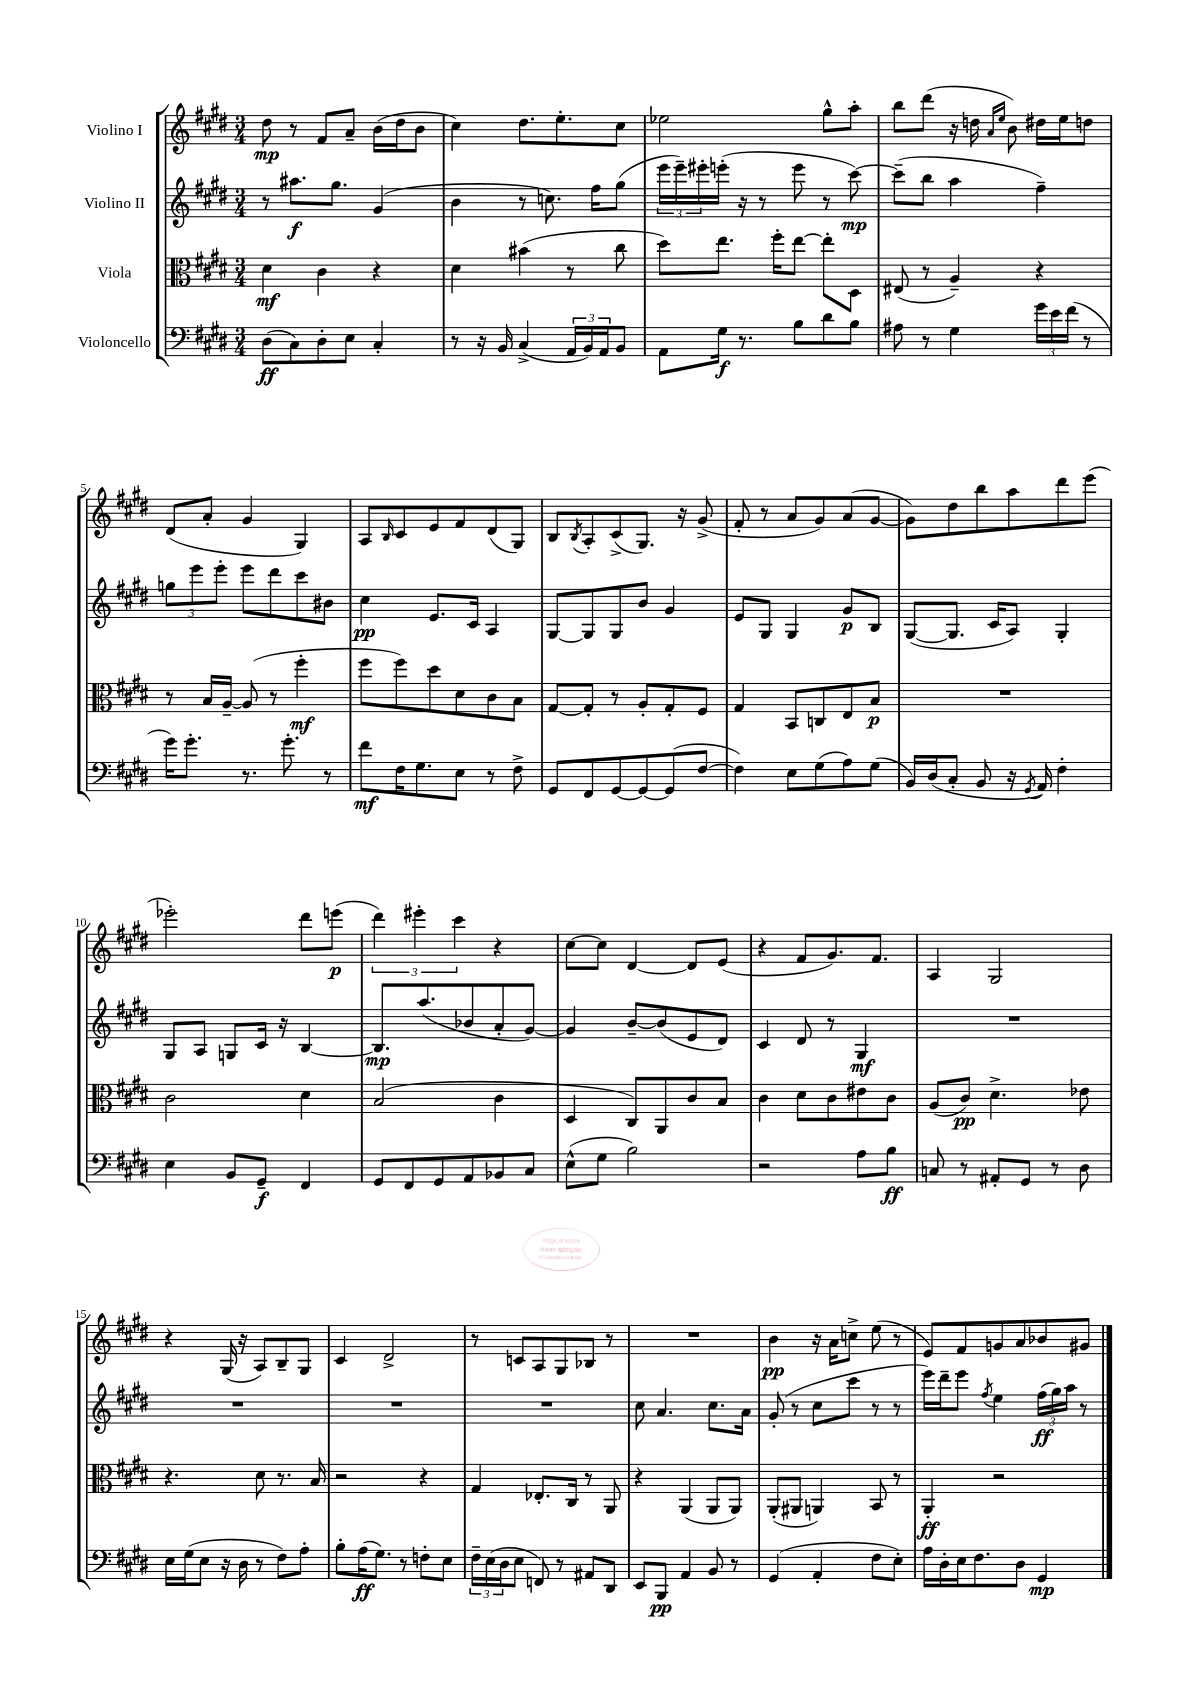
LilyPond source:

<<
\new StaffGroup <<
\new Staff = "s0" \with { instrumentName = "Violino I" } {
    \clef treble \key e \major \numericTimeSignature \time 3/4
    dis''8\mp r8 fis'8 a'8-- b'16( dis''16 b'8 |
    cis''4) dis''8. e''8.-. cis''8 |
    ees''2 gis''8-^ a''8-. |
    b''8 dis'''8( r16 d''16 \grace { a'16 e''16 } b'8) dis''16 e''16 d''8 |
    dis'8( a'8-. gis'4 gis4) |
    a8 \grace { b16 } cis'8 e'8 fis'8 dis'8( gis8) |
    b8 \acciaccatura { b8 } a8-. cis'8->( gis8.) r16 gis'8->( |
    fis'8-. r8 a'8 gis'8) a'8( gis'8~ |
    gis'8) dis''8 b''8 a''8 dis'''8 e'''8( |
    ees'''2-.) dis'''8 e'''8\p( |
    \tuplet 3/2 { dis'''4) eis'''4-. cis'''4 } r4 |
    cis''8~ cis''8 dis'4~ dis'8 e'8( |
    r4 fis'8 gis'8.) fis'8. |
    a4 gis2 |
    r4 gis16( r16 a8) b8-- gis8 |
    cis'4 dis'2-> |
    r8 c'8 a8 gis8 bes8 r8 |
    R2. |
    b'4\pp r16 a'16 c''8-> e''8( r8 |
    e'8) fis'8 g'8 a'8 bes'8 gis'8 \bar "|." |
}
\new Staff = "s1" \with { instrumentName = "Violino II" } {
    \clef treble \key e \major \numericTimeSignature \time 3/4
    r8 ais''8.\f gis''8. gis'4( |
    b'4 r8 c''8.) fis''16 gis''8( |
    \tuplet 3/2 { e'''16 e'''16--) eis'''16-. } e'''16-.( r16 r8 e'''8 r8 cis'''8~\mp) |
    cis'''8--( b''8 a''4 fis''4--) |
    \tuplet 3/2 { g''8 e'''8 e'''8-. } e'''8 dis'''8 cis'''8 bis'8 |
    cis''4\pp e'8. cis'16 a4 |
    gis8~ gis8 gis8 b'8 gis'4 |
    e'8 gis8 gis4 gis'8\p b8 |
    gis8~( gis8. cis'16 a8) gis4-. |
    gis8 a8 g8 cis'16 r16 b4~ |
    b8.\mp a''8.( bes'8 a'8-. gis'8~) |
    gis'4 b'8~-- b'8( e'8 dis'8) |
    cis'4 dis'8 r8 gis4\mf |
    R2. |
    R2. |
    R2. |
    R2. |
    cis''8 a'4. cis''8. a'16 |
    gis'8-.( r8 cis''8 cis'''8 r8 r8 |
    e'''16) dis'''16-- e'''8 \acciaccatura { fis''8 } e''4 \tuplet 3/2 { fis''16\ff( gis''16) a''16 } r8 \bar "|." |
}
\new Staff = "s2" \with { instrumentName = "Viola" } {
    \clef alto \key e \major \numericTimeSignature \time 3/4
    dis'4\mf cis'4 r4 |
    dis'4 bis'4( r8 cis''8 |
    dis''8) e''8. fis''16-. e''8~ e''8-. dis8 |
    eis8( r8 a4--) r4 |
    r8 b16 a16~-- a8( r8 fis''4-.\mf |
    fis''8 fis''8) dis''8 dis'8 cis'8 b8 |
    gis8~ gis8-. r8 a8-. gis8-. fis8 |
    gis4 b,8 c8 e8 b8\p |
    R2. |
    cis'2 dis'4 |
    b2( cis'4 |
    dis4 cis8) a,8 cis'8 b8 |
    cis'4 dis'8 cis'8 eis'8 cis'8 |
    a8( cis'8\pp) dis'4.-> ees'8 |
    r4. dis'8 r8. b16 |
    r2 r4 |
    gis4 ees8.-. cis16 r8 a,8 |
    r4 a,4( a,8 a,8) |
    a,8-.( ais,8 a,4) b,8 r8 |
    a,4-.\ff r2 \bar "|." |
}
\new Staff = "s3" \with { instrumentName = "Violoncello" } {
    \clef bass \key e \major \numericTimeSignature \time 3/4
    dis8\ff( cis8) dis8-. e8 cis4-. |
    r8 r16 b,16 cis4->( \tuplet 3/2 { a,16 b,16) a,16 } b,8 |
    a,8 gis16\f r8. b8 dis'8 b8 |
    ais8 r8 gis4 \tuplet 3/2 { gis'16 e'16 fis'16( } r8 |
    gis'16) gis'8.-. r8. gis'8.-. r8 |
    fis'8\mf fis16 gis8. e8 r8 fis8-> |
    gis,8 fis,8 gis,8~ gis,8~ gis,8( fis8~ |
    fis4) e8 gis8( a8) gis8( |
    b,16) dis16( cis8-. b,8 r16 \acciaccatura { gis,8 } a,16) fis4-. |
    e4 b,8 gis,8--\f fis,4 |
    gis,8 fis,8 gis,8 a,8 bes,8 cis8 |
    e8-^( gis8 b2) |
    r2 a8 b8\ff |
    c8 r8 ais,8-. gis,8 r8 dis8 |
    e16 gis16( e8 r16 dis16 r8 fis8) a8-. |
    b8-. a16\ff( gis8.) r8 f8-. e8 |
    \tuplet 3/2 { fis16-- e16( dis16 } e8 f,8) r8 ais,8 dis,8 |
    e,8 b,,8\pp a,4 b,8 r8 |
    gis,4( a,4-. fis8 e8-.) |
    a16 dis16-. e16 fis8. dis8 gis,4\mp \bar "|." |
}
>>
>>
